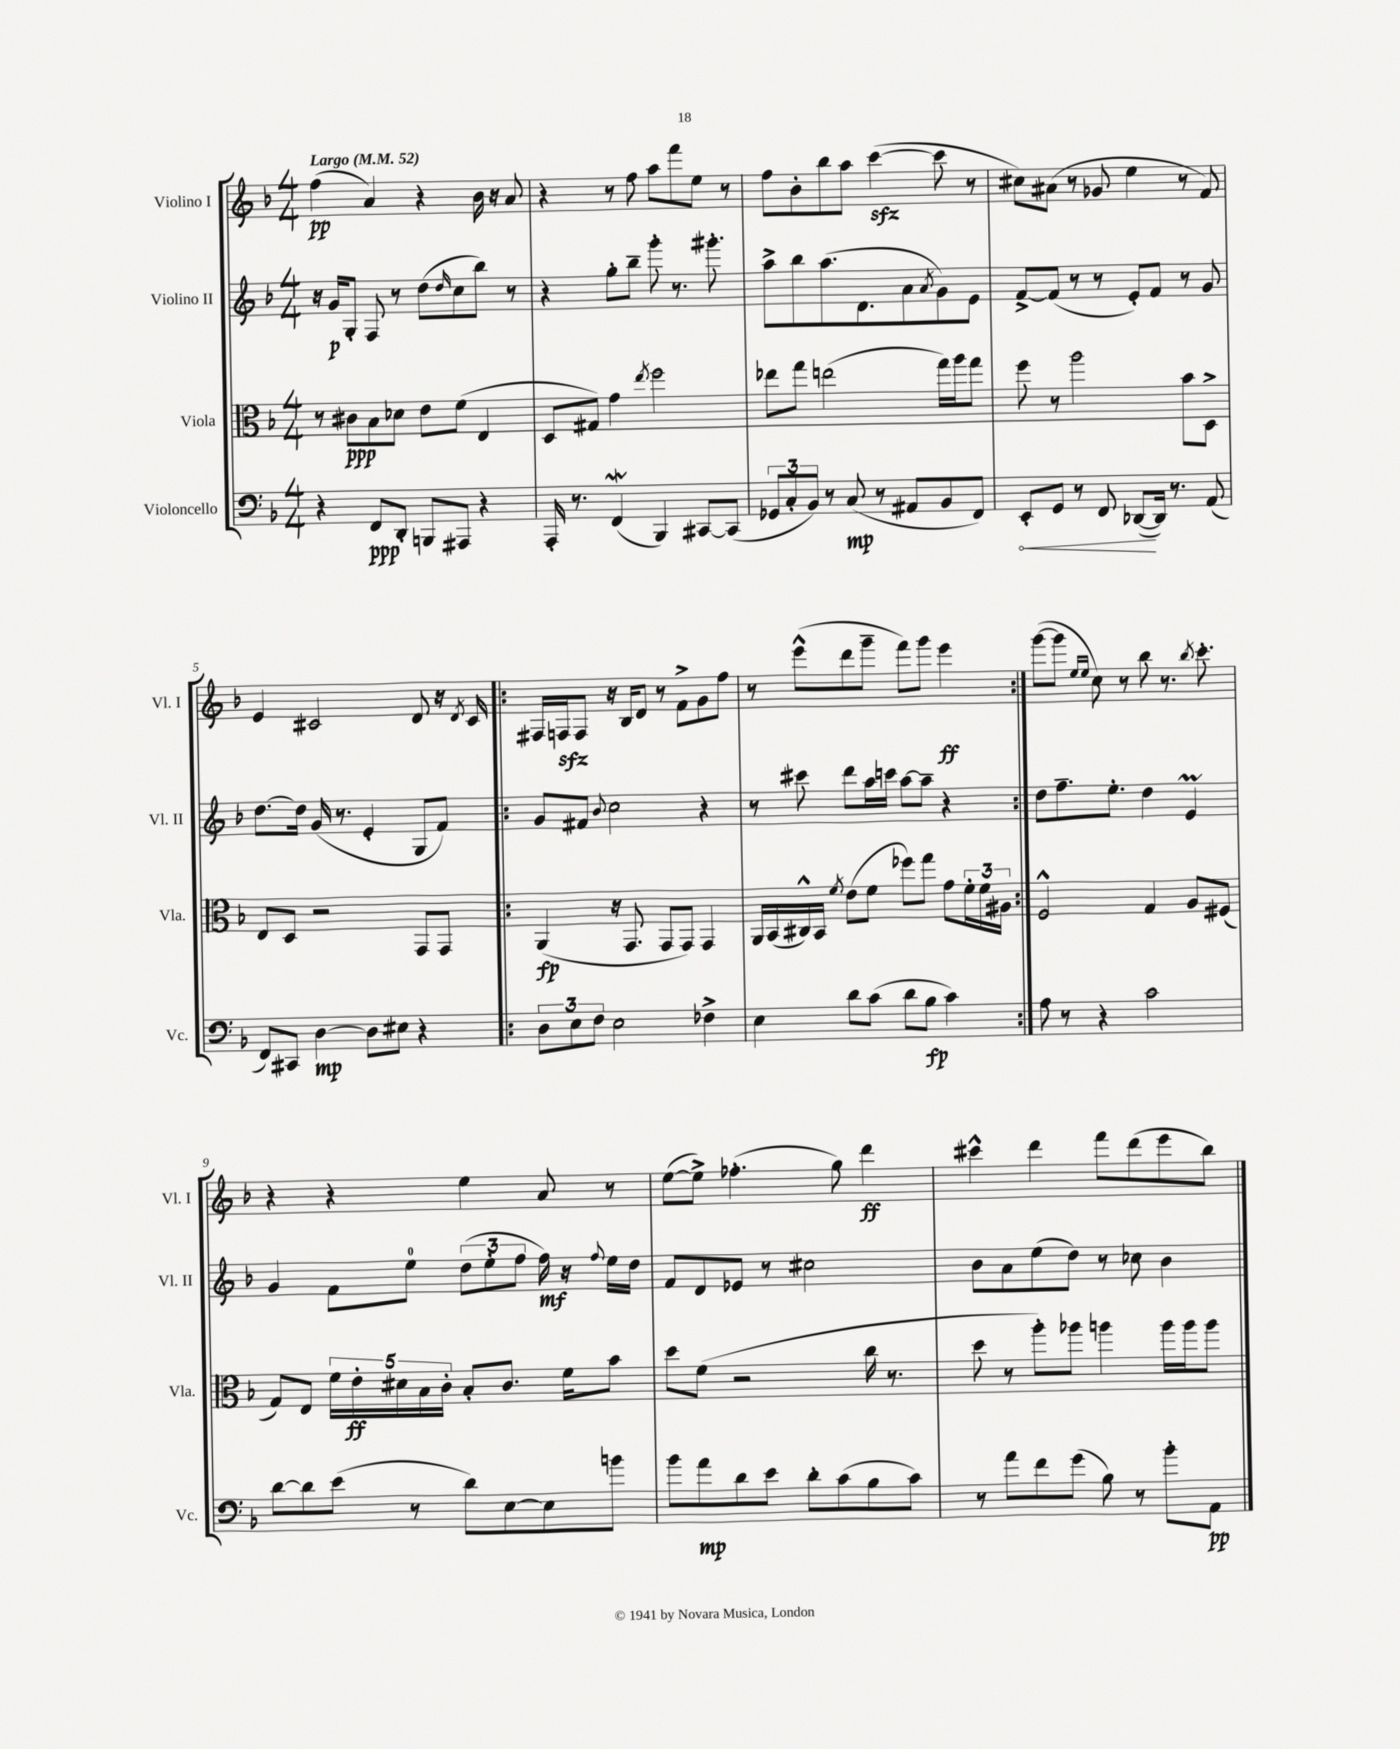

**kern	**dynam	**kern	**dynam	**kern	**dynam	**kern	**dynam
*part4	*part4	*part3	*part3	*part2	*part2	*part1	*part1
*staff4	*staff4	*staff3	*staff3	*staff2	*staff2	*staff1	*staff1
*I"Violoncello	*	*I"Viola	*	*I"Violino II	*	*I"Violino I	*
*I'Vc.	*	*I'Vla.	*	*I'Vl. II	*	*I'Vl. I	*
*clefF4	*	*clefC3	*	*clefG2	*	*clefG2	*
*k[b-]	*	*k[b-]	*	*k[b-]	*	*k[b-]	*
*M4/4	*	*M4/4	*	*M4/4	*	*M4/4	*
*MM52	*	*MM52	*	*MM52	*	*MM52	*
=1	=1	=1	=1	=1	=1	=1	=1
!	!	!	!	!	!	!LO:TX:a:B:t=Largo	!
4r	.	8r	.	16r	.	(4ff\	pp
.	.	.	.	16g/KL	p	.	.
.	.	8c#X\L	ppp	8G'/J	.	.	.
8FF/L	ppp	8B-\	.	8F/	.	4a/)	.
8DD'/J	.	8d-X\J	.	8r	.	.	.
8BBBn/L	.	8e\L	.	(8dd\L	.	4r	.
.	.	.	.	16qqdd/	.	.	.
8AAA#X/J	.	(8f\J	.	8cc\	.	.	.
4r	.	4E/	.	8bb-\J)	.	16b-\	.
.	.	.	.	.	.	16r	.
.	.	.	.	8r	.	8a/	.
=2	=2	=2	=2	=2	=2	=2	=2
16AAA'/	.	8D/L	.	4r	.	4r	.
8.r	.	.	.	.	.	.	.
.	.	8G#X/J)	.	.	.	.	.
(4FFw/	.	4g\	.	8gg'\L	.	8r	.
.	.	.	.	8bb-~\J	.	8ff\	.
.	.	8qee/	.	.	.	.	.
4BBB-/)	.	2ff\	.	8ggg'\	.	8aa\L	.
.	.	.	.	8.r	.	8fff\	.
[8CC#X/L	.	.	.	.	.	8ee\J	.
.	.	.	.	8.ggg#X'\	.	.	.
(8CC#/J]	.	.	.	.	.	8r	.
=3	=3	=3	=3	=3	=3	=3	=3
12GG-X/L	.	8ee-X\L	.	8aa^\L	.	8ff\L	.
12C'/	.	.	.	.	.	.	.
.	.	8gg\J	.	8bb-\	.	8b-'\	.
12BB-/J)	.	.	.	.	.	.	.
8r	.	(2een\	.	(8.aa\	.	8bb-\	.
(8C/	mp	.	.	.	.	8aa\J	.
.	.	.	.	8.d\	.	.	.
8r	.	.	.	.	.	([4ccczz\	.
8AA#X/L	.	.	.	8a\	.	.	.
.	.	.	.	8qa/	.	.	.
8BB-/	.	16gg\LL)	.	8g\)	.	8ccc\]	.
.	.	16aa\J	.	.	.	.	.
8FF/J)	.	8gg\J	.	8e\J	.	8r	.
=4	=4	=4	=4	=4	=4	=4	=4
!	!LO:HP:b	!	!	!	!	!	!
8EE'/L	<	8ff\	.	[8f^/L	.	8cc#X\L)	.
8GG/J	.	8r	.	(8f/J]	.	(8a#X\J	.
8r	.	2aa\	.	8r	.	8r	.
8FF/	.	.	.	8r	.	8g-X/	.
([8DD-X/L	.	.	.	8e'/L)	.	4ee\	.
16DD-/Jk])	[	.	.	8f/J	.	.	.
8.r	.	.	.	.	.	.	.
.	.	8b-\L	.	8r	.	8r	.
(8AA/	.	8D^\J	.	8g/	.	8f/)	.
!!LO:LB:g=z
=5	=5	=5	=5	=5	=5	=5	=5
8FF/L)	.	8E/L	.	[8.dd\L	.	4e/	.
8CC#X/J	.	8D/J	.	.	.	.	.
.	.	.	.	16dd\Jk]	.	.	.
[4D\	mp	2r	.	(16g/	.	2c#X/	.
.	.	.	.	8.r	.	.	.
8D\L]	.	.	.	4e'/	.	.	.
8E#X\J	.	.	.	.	.	.	.
4r	.	8GG/L	.	8G/L	.	8d/	.
.	.	8GG/J	.	8f/J)	.	16r	.
.	.	.	.	.	.	8qd/	.
.	.	.	.	.	.	16c#/	.
=6!|:	=6!|:	=6!|:	=6!|:	=6!|:	=6!|:	=6!|:	=6!|:
12D\L	.	(4AA/	fp	8g/L	.	16F#X/LL	.
.	.	.	.	.	.	16Fnzz/J	.
12E\	.	.	.	.	.	.	.
.	.	.	.	8f#X/J	.	8F/J	.
12F\J	.	.	.	.	.	.	.
.	.	.	.	8qqb-/	.	.	.
2E\	.	16r	.	2cc\	.	16r	.
.	.	8.GG/	.	.	.	16B-/KL	.
.	.	.	.	.	.	8d/J	.
.	.	8GG/L	.	.	.	8r	.
.	.	8GG/J)	.	.	.	8f^\L	.
4F-X^\	.	4GG/	.	4r	.	8g\	.
.	.	.	.	.	.	8ff\J	.
=7	=7	=7	=7	=7	=7	=7	=7
4E\	.	16AA/LL	.	8r	.	8r	.
.	.	(16BB-/	.	.	.	.	.
.	.	16C#X^^/)	.	8ccc#X\	.	(8eee^^\L	.
.	.	16BB-/JJ	.	.	.	.	.
.	.	8qf/	.	.	.	.	.
8d\L	.	(8e\L	.	8ddd\L	.	8ddd\	.
(8c\J	.	8f\J	.	16aa\L	.	8ggg~\J	.
.	.	.	.	16cccn\JJ	.	.	.
8d\L	.	8ff-X\L)	.	[8aa\L	.	8fff\L)	.
8B-\J	fp	8gg\J	.	8aa~\J]	.	8ggg\J	.
4c\)	.	8g\L	.	4r	.	4eee\	ff
.	.	24f'\L	.	.	.	.	.
.	.	24f\	.	.	.	.	.
.	.	24A#X\JJ	.	.	.	.	.
=8:|!	=8:|!	=8:|!	=8:|!	=8:|!	=8:|!	=8:|!	=8:|!
8A\	.	2F^^/	.	8dd\L	.	([8ggg\L	.
8r	.	.	.	8.ff~\	.	8ggg\J]	.
.	.	.	.	.	.	16qqee/LL	.
.	.	.	.	.	.	16qqee/JJ	.
4r	.	.	.	.	.	8cc\)	.
.	.	.	.	8.ee'\J	.	.	.
.	.	.	.	.	.	8r	.
2c\	.	4G/	.	4dd\	.	8bb-\	.
.	.	.	.	.	.	8.r	.
.	.	8A/L	.	4em/	.	.	.
.	.	.	.	.	.	8qbb-/	.
.	.	.	.	.	.	8.ccc'\	.
.	.	(8F#X/J	.	.	.	.	.
!!LO:LB:g=z
=9	=9	=9	=9	=9	=9	=9	=9
[8d\L	.	8G/L)	.	4g/	.	4r	.
8d\]	.	8E/J	.	.	.	.	.
(8e\J	.	20f\LL	.	8f\L	.	4r	.
.	.	20e'\	ff	.	.	.	.
.	.	20d#X\	.	.	.	.	.
8r	.	.	.	8ee\J	.	.	.
.	.	20B-\	.	.	.	.	.
.	.	20c'\JJ	.	.	.	.	.
8d\L)	.	8B-'/L	.	(12dd\L	.	4ee\	.
.	.	.	.	12ee'\	.	.	.
[8E\	.	8.c/J	.	.	.	.	.
.	.	.	.	12ff\J	.	.	.
8E\]	.	.	.	16ff\)	mf	8a/	.
.	.	16f\KL	.	16r	.	.	.
.	.	.	.	8qqff/	.	.	.
8bn\J	.	8b-\J	.	16ee\LL	.	8r	.
.	.	.	.	16dd\JJ	.	.	.
=10	=10	=10	=10	=10	=10	=10	=10
8b-\L	.	8dd\L	.	8f/L	.	([8ee\L	.
8a\	mp	(8f\J	.	8d/	.	8ee^\J])	.
8d\	.	2r	.	8e-X/J	.	(4.ff-X'\	.
8e\J	.	.	.	8r	.	.	.
8d'\L	.	.	.	2cc#X\	.	.	.
(8c\	.	.	.	.	.	8gg\)	.
8B-\	.	16cc\	.	.	.	4ddd\	ff
.	.	8.r	.	.	.	.	.
8c\J)	.	.	.	.	.	.	.
=11	=11	=11	=11	=11	=11	=11	=11
8r	.	8dd\	.	8b-\L	.	4ccc#X^^\	.
8a\L	.	8r	.	8a\	.	.	.
8f\	.	8aa'\L)	.	(8ee\	.	4ddd\	.
(8g\J	.	8aa-X\J	.	8dd\J)	.	.	.
8B-\)	.	4aan\	.	8r	.	8fff\L	.
8r	.	.	.	8cc-X\	.	(8ddd\	.
8b-'\L	.	16aa\LL	.	4b-\	.	8eee\	.
.	.	16aa\J	.	.	.	.	.
8AA\J	pp	8aa\J	.	.	.	8bb-\J)	.
==	==	==	==	==	==	==	==
*-	*-	*-	*-	*-	*-	*-	*-
